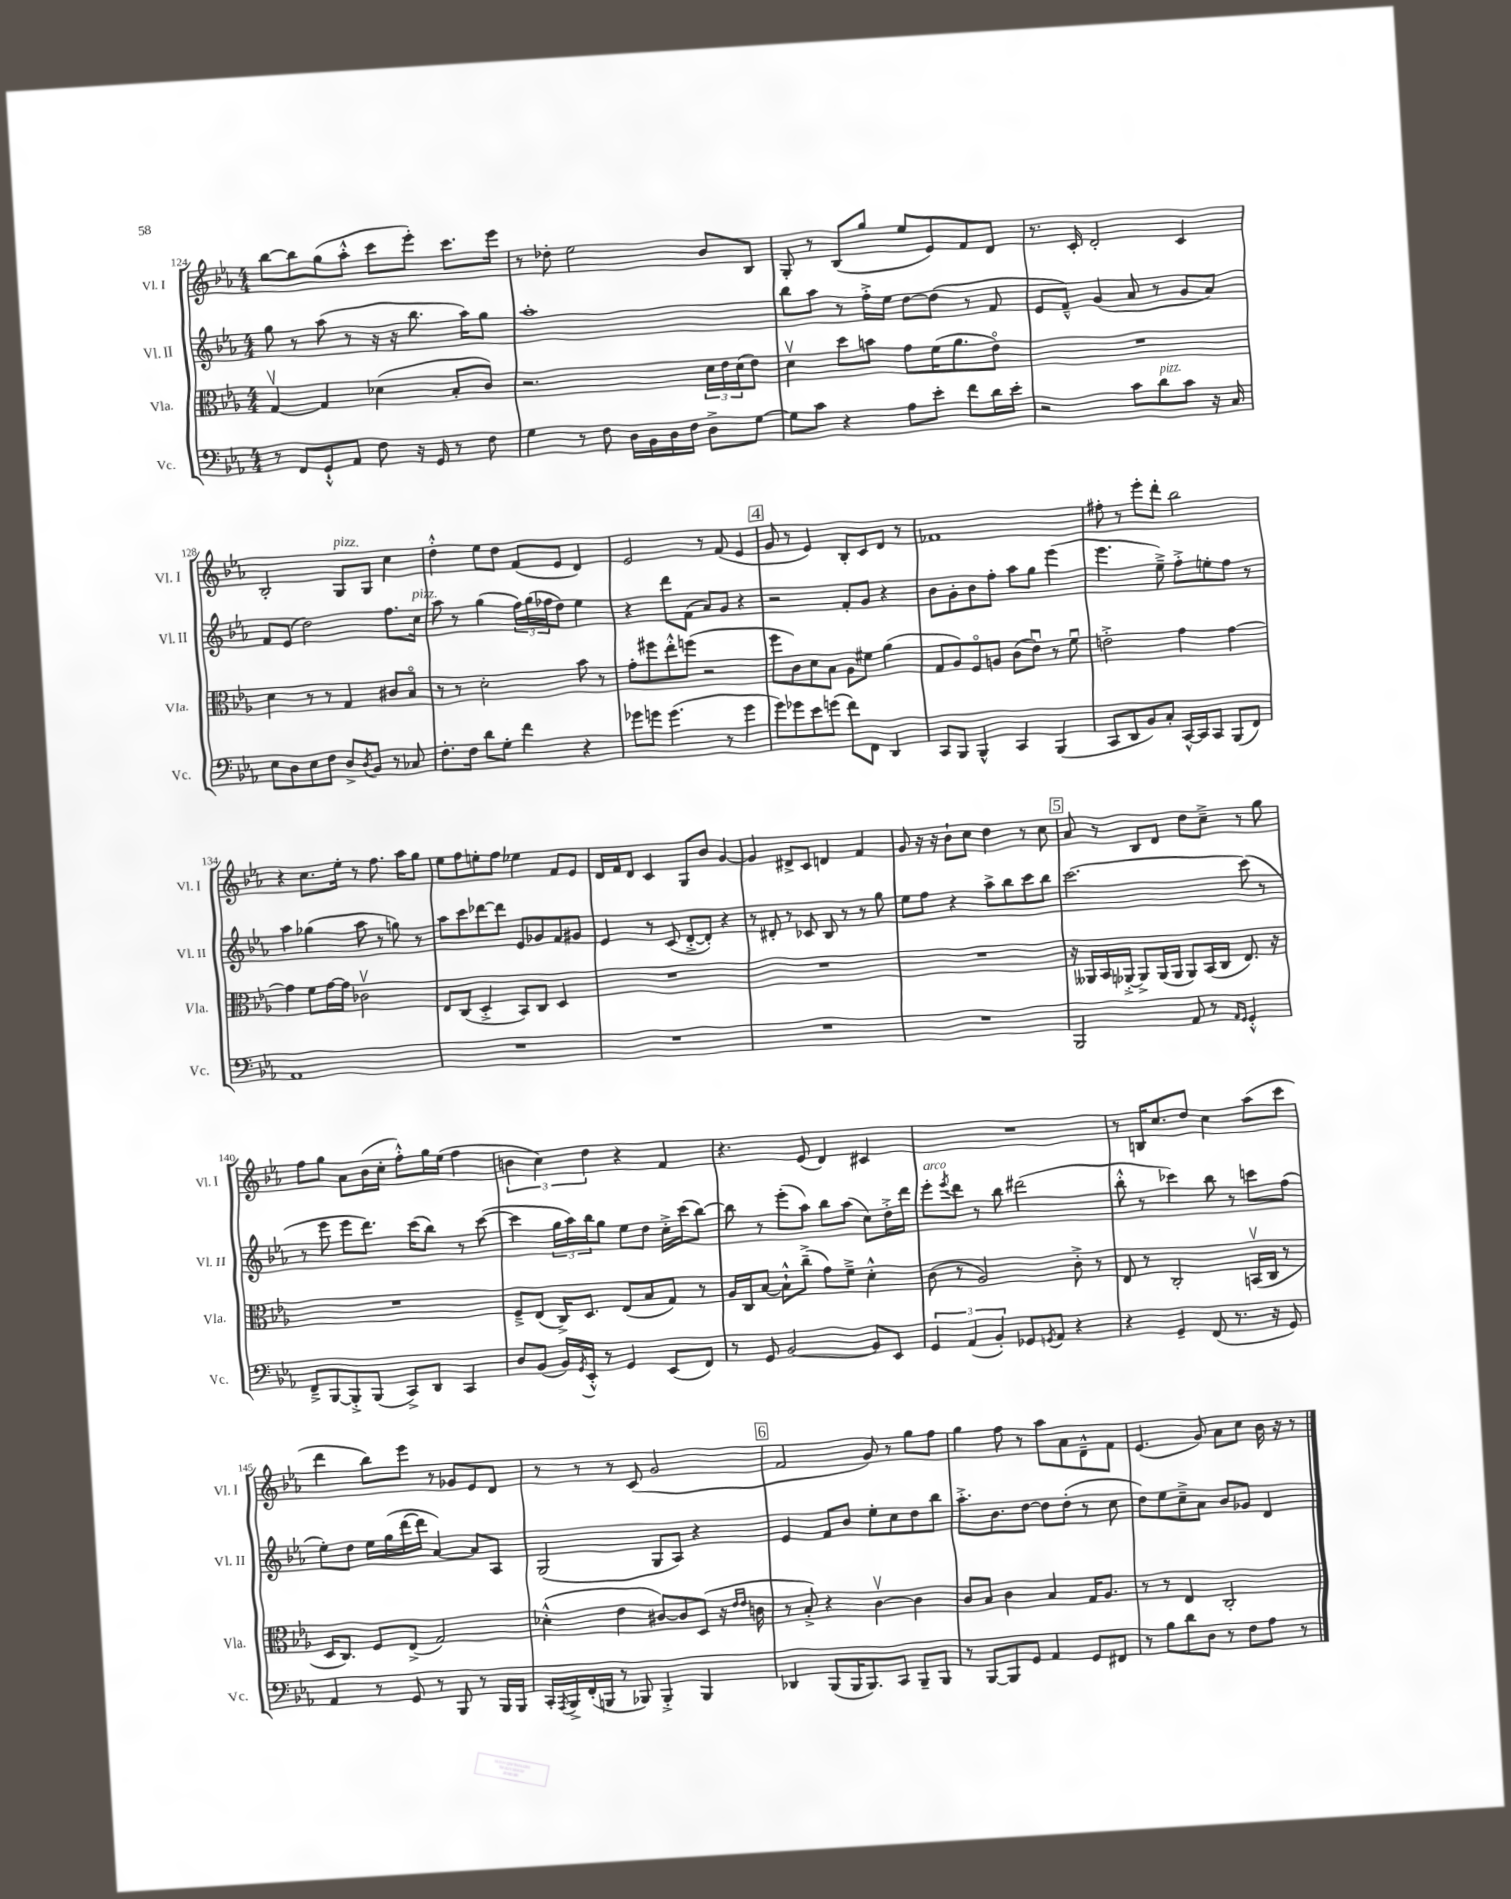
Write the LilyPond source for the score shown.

<<
\new StaffGroup <<
\new Staff = "s0" \with { instrumentName = "Vl. I" shortInstrumentName = "Vl. I" } {
    \clef treble \key ees \major \numericTimeSignature \time 4/4
    bes''8~ bes''8 g''8( aes''8-.-^ c'''8 ees'''8-.) c'''8. ees'''16 |
    r8 des''8-. ees''2 bes'8 bes8 |
    g8-. r8 bes8( g''8 ees''8 ees'8) f'8 d'8 |
    r8. c'16-. d'2-. c'4 |
    bes2-. g8^\markup { \italic "pizz." } g8 c''4 |
    d''4-.-^ ees''8 d''8 f'8( ees'8 d'4) |
    ees'2 r8 f'8( ees'4 |
    \mark \markup { \box "4" } g'8 r8 ees'4) bes8-. c'8 d'8 r8 |
    fes'1 |
    fis''8-. r8 ees'''8-. d'''8-. bes''2 |
    r4 c''8. ees''16-. r8 f''8. aes''16 g''8 |
    ees''8 f''8 e''8-. f''8 ees''4 f'8 ees'8 |
    d'16 f'16 d'8 c'4 g8 bes'8 g'4~ |
    g'4 dis'8-> c'8 d'4 f'4 |
    g'8 r16 r16 bes'8-! c''8 d''4 r8 c''8 |
    \mark \markup { \box "5" } aes'8 r8 bes8 d'8 d''8 c''8---> r8 g''8 |
    f''8 g''8 aes'8 bes'16( c''16-. f''8-.-^) g''16 ees''16( f''4 |
    \tuplet 3/2 { b'4 c''4) d''4 } r4 f'4 |
    r4. ees'8( d'4) cis'4 |
    R1 |
    r8 b16 c''8. d''8 c''4 aes''8( c'''8 |
    d'''4 bes''8) ees'''8 r8 ges'8 ees'8 d'8 |
    r8 r8 r8 c'8( g'2 |
    \mark \markup { \box "6" } f'2 g'8) r8 g''8 f''8 |
    g''4 f''8 r8 aes''8 aes'8 d'8---^ f'8 |
    ees'4.( g'8) aes'8 c''8 bes'16 r16 r8 \bar "|." |
}
\new Staff = "s1" \with { instrumentName = "Vl. II" shortInstrumentName = "Vl. II" } {
    \clef treble \key ees \major \numericTimeSignature \time 4/4
    g''8 r8 aes''8( r8 r16 r16 bes''8. aes''16) g''8 |
    aes''1-. |
    bes''8 aes''8 r8 f''16-.-> ees''16 d''8~ d''8( r8 f'8 |
    ees'8 f'8---^) g'4( aes'8 r8 g'8 aes'8) |
    f'8 ees'8( d''2) f''8. c''16^\markup { \italic "pizz." } |
    aes''8 r8 g''4( \tuplet 3/2 { f''16) g''16( fes''16 } d''8) ees''4 |
    r4 d'''8 f'8( aes'8) g'8 r4 |
    \mark \markup { \box "4" } r2 f'8-. g'8 r4 |
    bes'8 g'8-. bes'8 f''8-. aes''8 g''8 ees'''4( |
    ees'''4. ees''8--->) f''8-.-> e''8-. f''8 r8 |
    aes''4 ges''4( aes''8 r8 g''8) r8 |
    aes''8 c'''8 des'''8~ des'''8 ees'8 ges'8 f'8 gis'8 |
    ees'4 r8 c'8( d'8~-.-> d'8-.) r4 |
    r8 dis'8-. r8 ces'8 bes8 r8 r8 g''8 |
    ees''8 f''8 r4 aes''8-> bes''8 c'''8 bes''8 |
    \mark \markup { \box "5" } c'''2.~ c'''8( r8 |
    r8 ees'''8 ees'''8 d'''8.) c'''16( bes''8) r8 c'''8~( |
    c'''4 \tuplet 3/2 { g''16 aes''16) bes''16 } g''8 ees''8 d''8 c''16-.-> c'''16( bes''8~) |
    bes''8 r8 ees'''8-.( aes''8) bes''8 aes''8( c''8) d''16-.-> d'''16 |
    ees'''8-.^\markup { \italic "arco" } \acciaccatura { ees'''8 } d'''8 r8 bes''8 dis'''2( |
    bes''8-.-^ r8 ces'''4) bes''8 r8 c'''8 f''8( |
    ees''8-.) d''8 ees''16 g''16( d'''16~ d'''16 aes'4~) aes'8 aes8 |
    g2( g8 aes8) r4 |
    \mark \markup { \box "6" } ees'4 f'8 bes'8 ees''8-. c''8 d''8 bes''8 |
    aes''8.-.-> bes'8. d''8~ d''8 d''8-.( r8 c''8 |
    d''8) ees''8 c''8---> aes'8 bes'8 ges'8 d'4 \bar "|." |
}
\new Staff = "s2" \with { instrumentName = "Vla." shortInstrumentName = "Vla." } {
    \clef alto \key ees \major \numericTimeSignature \time 4/4
    g4~\upbow g4 des'4( bes8-. c'8) |
    r2. \tuplet 3/2 { d'16 ees'16 d'16( } ees'8) |
    d'4\upbow d''8 b'8 g'8 f'16( aes'8. ees'8\flageolet) |
    R1 |
    d'4 r8 r8 g4 cis'8 bes8\flageolet |
    r8 r8 d'2-. bes'8 r8 |
    g'8-. fis''8 ees''8-.-^ f''8( r2 |
    \mark \markup { \box "4" } f''8 c'8) d'8 bes8 aes8 fis'8 aes'4( |
    g8 aes8) f8\flageolet a8 c'8( ees'8\downbow) r8 f'8\downbow |
    e'2-.-> g'4 g'4~ |
    g'4 f'8 g'16~ g'16 ces'2\upbow |
    ees8 c8( d4-.-> bes,8) c8 d4 |
    R1 |
    R1 |
    R1 |
    \mark \markup { \box "5" } r16 aeses,16 bes,16 aes,16~-.-> aes,8-> aes,16( aes,16 aes,8) bes,16( c16 ees8.) r16 |
    R1 |
    f8---> ees8( c16->) d8. ees8( bes8 g8) r8 |
    aes16 c16 bes8~ bes8-!-^ c''8--->( g'8) f'8---> d'4-.-^ |
    c'8( r8 aes2) c'8-.-> r8 |
    ees8 r8 c2-. b,16\upbow( c16 r8 |
    d16 c8.) f8 ees8->( g2) |
    des'4-.-^( ees'4 cis'8~) cis'8 d8( r16 \grace { ees'16 ees'16 } c'16 |
    \mark \markup { \box "6" } r8 bes8-.->) r4 c'4~\upbow c'4 |
    c'8 bes8 c'4 bes4 g16 aes8. |
    r8 r8 ees4 c2-. \bar "|." |
}
\new Staff = "s3" \with { instrumentName = "Vc." shortInstrumentName = "Vc." } {
    \clef bass \key ees \major \numericTimeSignature \time 4/4
    r8 f,8 g,8-!-^ aes,8 f8 r16 g,16 r8 f8 |
    g4 r8 f8 d16 bes,16 d16 f16 d8-> g8~ |
    g8 c'8 r4 aes8 ees'8-. f'8 d'16 ees'16-. |
    r2 c'8 d'8^\markup { \italic "pizz." } c'8 r16 c16 |
    ees8 d8 ees8 f8 d8-> \acciaccatura { d8 } bes,8 r8 ces8 |
    f8.-. f16 d'8 g8-. f'4 r4 |
    ges'8 g'8 g'4.( r8 g'4 |
    \mark \markup { \box "4" } g'8) ges'8 ees'8 g'8( f'8) f,8 d,4 |
    c,8 bes,,8 bes,,4-^ c,4 bes,,4( |
    c,8 d,8 bes,8) c8-. c,16~-^ c,16 c,8 bes,,8( f,8) |
    aes,1 |
    R1 |
    R1 |
    R1 |
    R1 |
    \mark \markup { \box "5" } bes,,2 aes,8 r8 \grace { aes,16 g,16 } g,4-.-^ |
    f,8---> bes,,8~ bes,,8-.-> bes,,8( c,8->) d,8 c,4 |
    d8 bes,8( bes,16) \acciaccatura { g,8 } ees,16-.-^ r8 g,4 ees,8( f,8) |
    r8 g,8 bes,2~ bes,8 ees,8 |
    \tuplet 3/2 { g,4 aes,4( bes,4-.) } ges,8 \acciaccatura { g,8 } aes,8 r4 |
    r4 g,4-- f,8( r8. r16 g,8) |
    aes,4 r8 g,8 r8 bes,,8 r8 bes,,16 bes,,16 |
    c,16-. \acciaccatura { aes,,8 } bes,,16-> f,16-.( b,,16 r8 bes,,8) bes,,4-.-> bes,,4 |
    \mark \markup { \box "6" } des,4 bes,,8( bes,,16 bes,,8.) c,8 bes,,8-- bes,,8 |
    r8 bes,,8~ bes,,8 g,8 aes,4 g,8 fis,8 |
    r8 bes8 d'8 d8 r8 f8 aes8 r8 \bar "|." |
}
>>
>>
\layout { \context { \Score currentBarNumber = #124 } }
